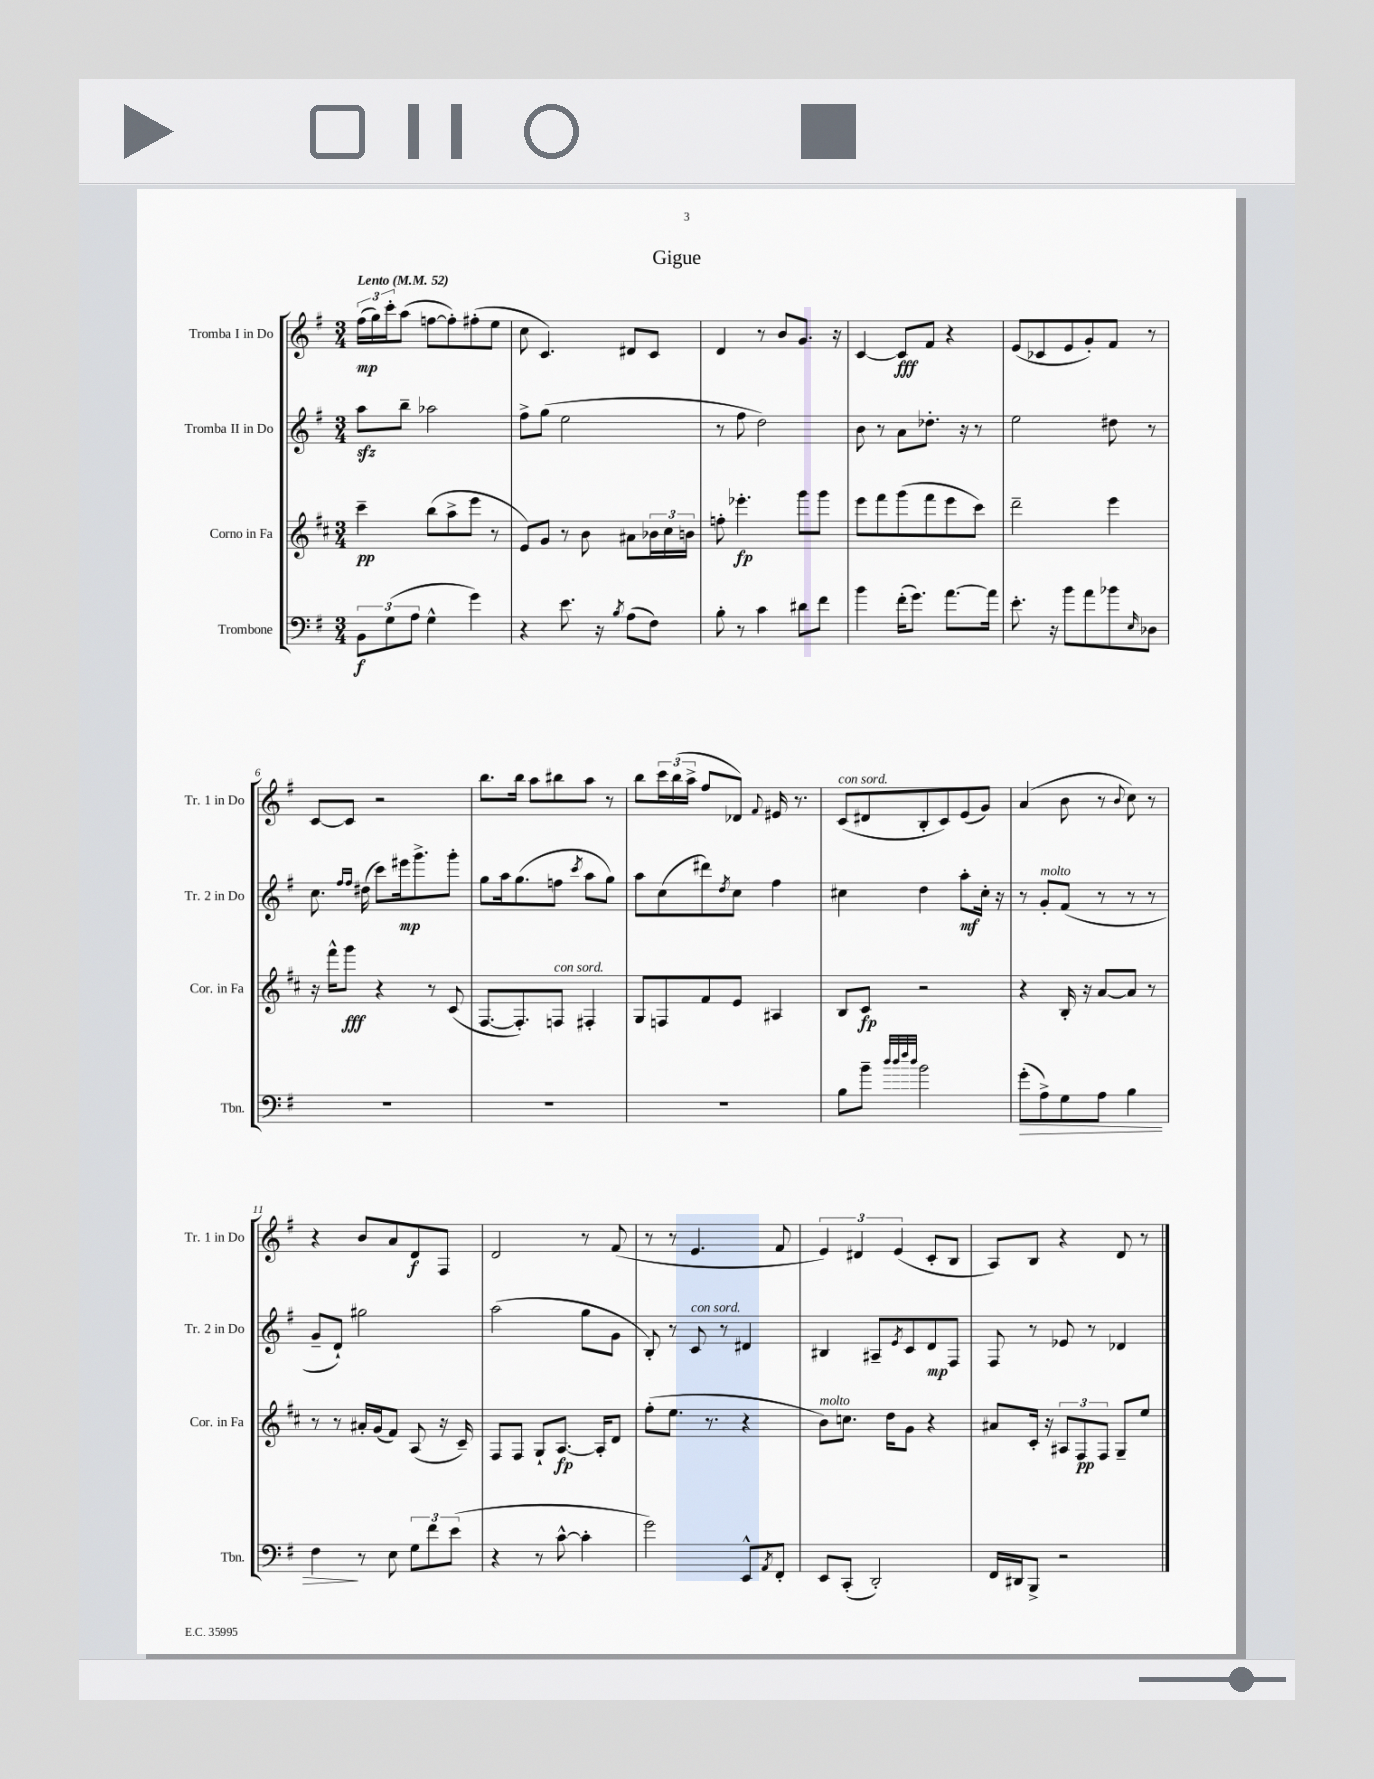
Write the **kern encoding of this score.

**kern	**kern	**kern	**kern
*staff4	*staff3	*staff2	*staff1
*clefF4	*clefG2	*clefG2	*clefG2
*k[f#]	*k[f#c#]	*k[f#]	*k[f#]
*M3/4	*M3/4	*M3/4	*M3/4
*MM52	*MM52	*MM52	*MM52
12BB	4ccc#~	8aa	(24ff#
.	.	.	24gg)
(12G	.	.	24ccc'
.	.	8bb~	(8aa
12A	.	.	.
4G^^	(8bb	2aa-	[8ff
.	8aa^	.	8ff'])
4g)	8eee	.	(8ff#'
.	8r	.	8ee
=	=	=	=
4r	8e)	8ff#^	8cc
.	8g	(8gg	4.c)
8.e	8r	2ee	.
.	8b	.	.
16r	.	.	.
8qB	.	.	.
(8A	8a#	.	8d#
8F#)	24b-	.	8c
.	24cc#	.	.
.	24b	.	.
=	=	=	=
8B'	8ff'	8r	4d
8r	4.eee-'	8ff#	.
4c	.	2dd)	8r
.	.	.	8b
8d#	8ggg	.	8.g
8f#	8ggg	.	.
.	.	.	16r
=	=	=	=
4b	8eee	8b	[4c
.	8fff#	8r	.
(16f#'	(8ggg	8a	8c]
8.g)	.	.	.
.	8fff#	8.dd-'	8f#
[8.a	8eee	.	4r
.	.	16r	.
.	8ccc#)	8r	.
16a]	.	.	.
=	=	=	=
8.e'	2ddd~	2ee	(8e
.	.	.	8c-
16r	.	.	.
8b	.	.	8e
8a	.	.	8g')
8b-	4eee	8dd#	8f#
16qqE	.	.	.
8D-	.	8r	8r
=	=	=	=
2.r	16r	8.cc	[8c
.	16fff#^^	.	.
.	8ggg	.	8c]
.	.	16qqff#	.
.	.	16qqff#	.
.	.	(16dd#	.
.	4r	8ccc)	2r
.	.	16eee#	.
.	.	8.ggg^	.
.	8r	.	.
.	(8c#	8ggg'	.
=	=	=	=
2.r	[8.F#	8gg	8.bb
.	.	16aa	.
.	8.F#'])	(8.gg	16bb
.	.	.	8aa
.	8F	8ff	8bb#
.	.	8qccc	.
.	4F#'	8aa	8aa
.	.	8gg)	8r
=	=	=	=
2.r	8G	8aa	8bb
.	8F	(8cc	24ccc
.	.	.	(24bb
.	.	.	24aa^
.	8f#	8ddd#)	8ff#
.	.	8qdd	.
.	8e	8cc	8d-)
.	.	.	8qqf#
.	4A#	4ff#	16e#
.	.	.	8.r
=	=	=	=
8B	8B	4cc#	(8c
8b~	8c#	.	8d#
32qqdd	.	.	.
32qqdd	.	.	.
32qqff#	.	.	.
32qqdd	.	.	.
2b	2r	4dd	8B'
.	.	.	8c)
.	.	8aa'	(8e
.	.	16cc#'	8g)
.	.	16r	.
=	=	=	=
(8g'	4r	8r	(4a
8A^)	.	8g'	.
8G	16B'	(8f#	8b
.	16r	.	.
8A	[8a	8r	8r
.	.	.	8qqb
4B	8a]	8r	8cc)
.	8r	8r	8r
=	=	=	=
4F#	8r	8g~	4r
.	8r	8d`)	.
8r	16a#'	2gg#	8b
.	(16g	.	.
8E	8f#)	.	8a
12G	(8A	.	8d
12f#	.	.	.
.	16r	.	8F#
(12e	.	.	.
.	16c#~)	.	.
=	=	=	=
4r	8F#	(2aa	2d
.	8F#	.	.
8r	8G`	.	.
[8c^^	[8.A	.	.
4c']	.	8gg	8r
.	16A']	.	.
.	8d	8g	(8f#
=	=	=	=
2g)	(8ff#'	8B')	8r
.	8.ee	8r	8r
.	.	8c	4.e
.	8.r	.	.
.	.	8r	.
8EE^^	4r	4d#	.
8qAA	.	.	.
8FF#'	.	.	8f#
=	=	=	=
8EE	8b)	4B#	6e)
(8CC'	8.cc	.	.
.	.	.	6d#
2DD')	.	8A#~	.
.	16dd	.	.
.	.	.	(6e
.	.	8qe	.
.	8g	8c	.
.	4r	8d	8c'
.	.	8F#	8B
=	=	=	=
16FF#	8a#	8F#	8A)
16DD#	.	.	.
8BBB^	16c#'	8r	8B
.	16r	.	.
2r	12A#	8e-	4r
.	12F#	.	.
.	.	8r	.
.	12F#	.	.
.	8G~	4d-	8d
.	8ee	.	8r
==	==	==	==
*-	*-	*-	*-
